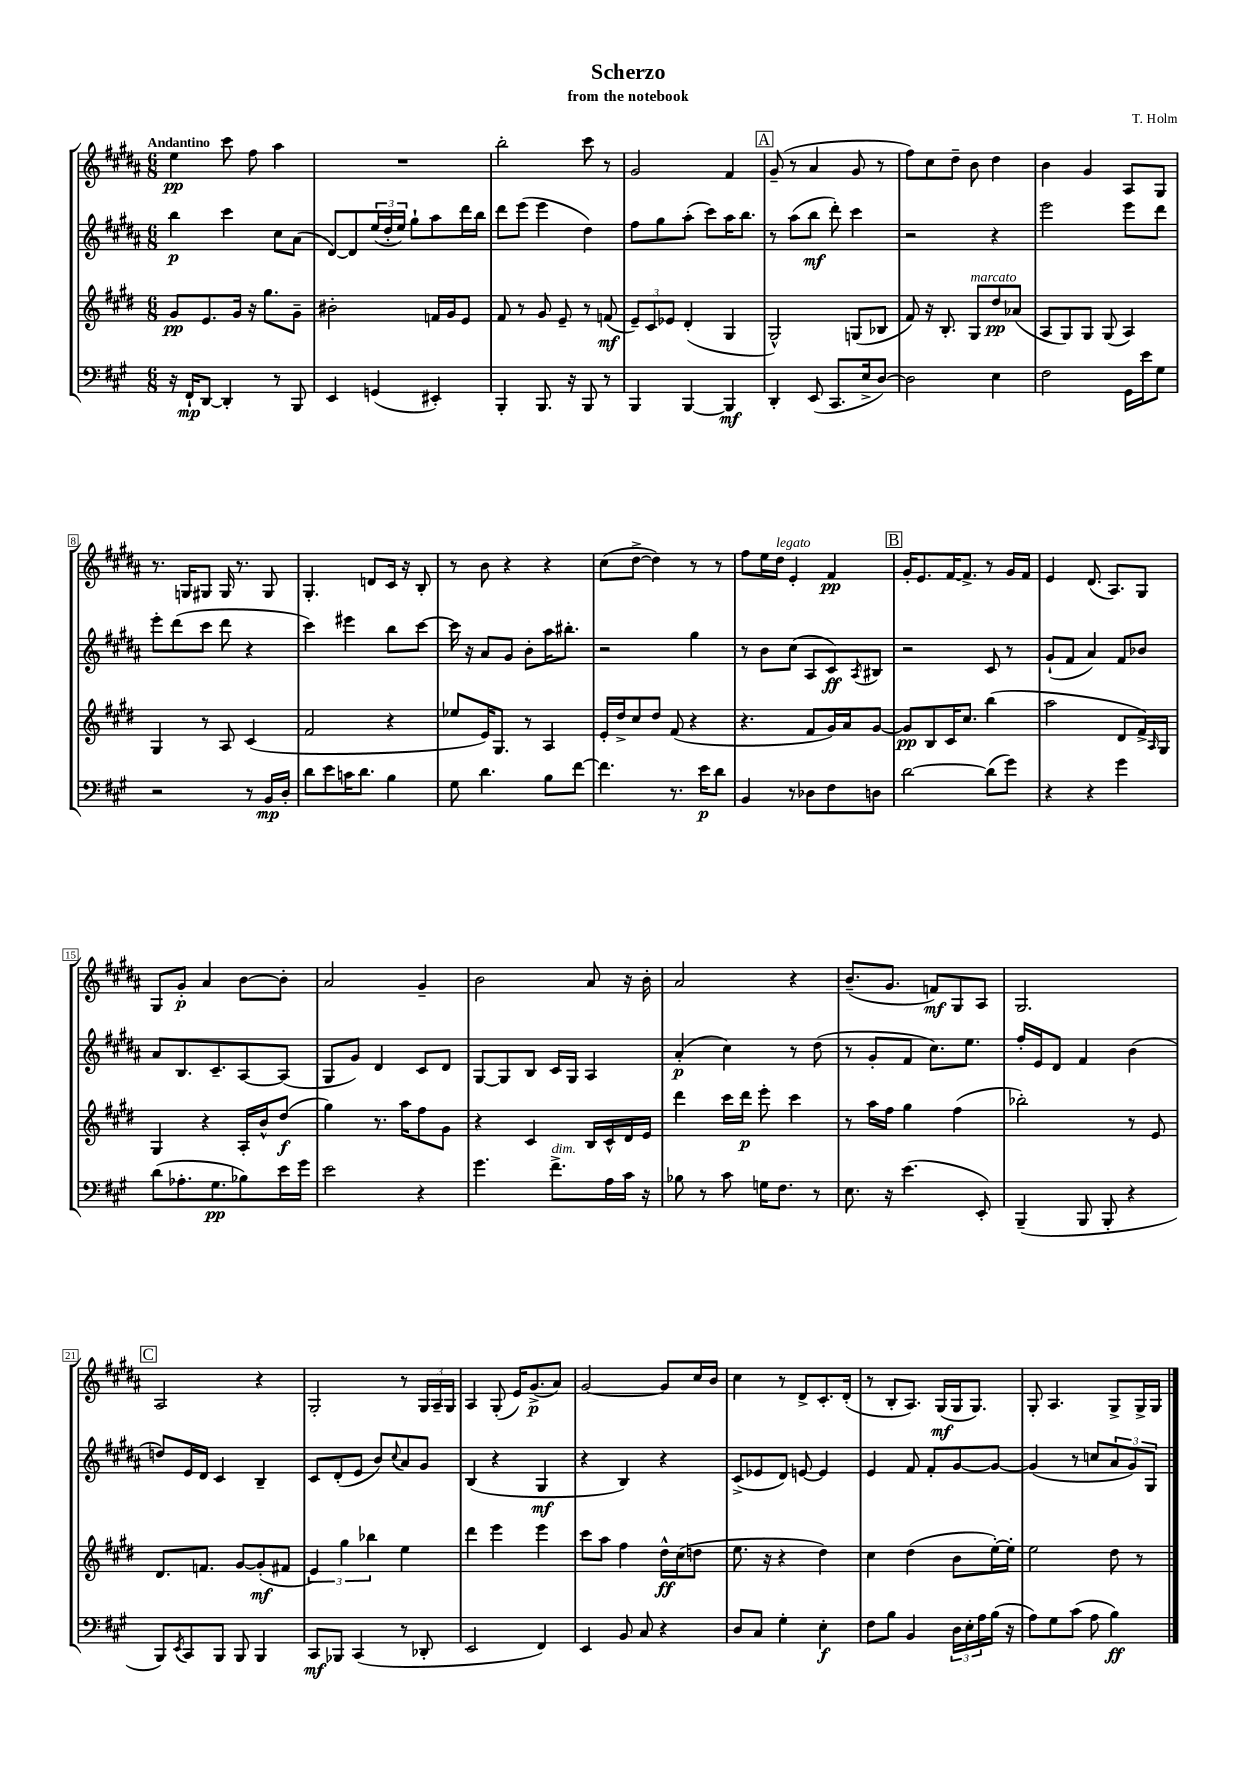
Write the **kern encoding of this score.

**kern	**kern	**kern	**kern
*staff4	*staff3	*staff2	*staff1
*clefF4	*clefG2	*clefG2	*clefG2
*k[f#c#g#]	*k[f#c#g#d#]	*k[f#c#g#d#a#]	*k[f#c#g#d#a#]
*M6/8	*M6/8	*M6/8	*M6/8
16r	8g#	4bb	4ee
16FF#`	.	.	.
[8DD	8.e	.	.
4DD']	.	4ccc#	8ccc#
.	16g#	.	.
.	16r	.	8ff#
.	8.gg#	.	.
8r	.	8cc#	4aa#
8BBB	8g#~	(8a#	.
=	=	=	=
4EE	2b#'	[8d#)	2.r
.	.	8d#]	.
(4GG	.	(24ee	.
.	.	24dd#'	.
.	.	24ee)	.
.	.	8gg#`	.
4EE#')	16f	8aa#	.
.	16g#	.	.
.	8e	16ddd#	.
.	.	16bb	.
=	=	=	=
4BBB'	8f#	8ddd#	2bb'
.	8r	(8eee	.
8.BBB	8g#	4eee	.
.	8e~	.	.
16r	.	.	.
8BBB	8r	4dd#)	8ccc#
8r	(8f	.	8r
=	=	=	=
4BBB	12e~)	8ff#	2g#
.	12c#	.	.
.	.	8gg#	.
.	12e-	.	.
[4BBB	(4d#'	(8aa#'	.
.	.	8ccc#)	.
4BBB]	4G#	16aa#	4f#
.	.	8.bb	.
=	=	=	=
4DD'	2G#^^)	8r	(8g#~
.	.	(8aa#	8r
(8EE	.	8bb	4a#
8.CC#	.	8ddd#')	.
.	(8G	4ccc#	8g#
16E^	.	.	.
[8D)	8B-	.	8r
=	=	=	=
2D]	8f#)	2r	8ff#)
.	16r	.	8cc#
.	8.B'	.	.
.	.	.	8dd#~
.	8G#	.	8b
4E	8dd#	4r	4dd#
.	(8a-	.	.
=	=	=	=
2F#	8A	2eee	4b
.	8G#)	.	.
.	8G#	.	4g#
.	(8G#	.	.
16GG#	4A)	8eee	8A#
16e	.	.	.
8G#	.	8ddd#	8G#
=	=	=	=
2r	4G#	8eee'	8.r
.	.	(8ddd#	.
.	.	.	16G
.	8r	8ccc#	8G#
.	8A	8ddd#	16G#
.	.	.	8.r
8r	(4c#	4r	.
16BB	.	.	8G#
16D'	.	.	.
=	=	=	=
8d	2f#	4ccc#)	4.G#'
8e	.	.	.
16c	.	4eee#	.
8.d	.	.	.
.	.	.	8d
4B	4r	8bb	16c#
.	.	.	16r
.	.	[8ccc#	8B'
=	=	=	=
8G#	8ee-	16ccc#]	8r
.	.	16r	.
4.d	16e)	8a#	8b
.	8.G#	.	.
.	.	8g#	4r
.	8r	8b'	.
8B	4A	16aa#	4r
.	.	8.bb#'	.
[8f#	.	.	.
=	=	=	=
4.f#]	16e'	2r	(8cc#
.	16dd#^	.	.
.	8cc#	.	[8dd#^
.	8dd#	.	4dd#])
8.r	(8f#	.	.
.	4r	4gg#	8r
16e	.	.	.
8d	.	.	8r
=	=	=	=
4BB	4.r	8r	8ff#
.	.	8b	16ee
.	.	.	16dd#
8r	.	(8cc#	4e'
8D-	8f#	8A#	.
8F#	16g#)	8c#)	4f#
.	16a	.	.
.	.	8qA#	.
8D	[8g#	8B#	.
=	=	=	=
[2d	8g#]	2r	16g#'
.	.	.	8.e
.	8B	.	.
.	16c#	.	[16f#
.	8.cc#	.	8.f#^]
(8d]	(4bb	8c#	8r
8g#)	.	8r	16g#
.	.	.	16f#
=	=	=	=
4r	2aa	(8g#`	4e
.	.	8f#	.
4r	.	4a#)	(8.d#
.	.	.	8.A#)
4g#	8d#	8f#	.
.	16f#^)	8b-	8G#
.	16qqA	.	.
.	16G#	.	.
=	=	=	=
(8d	4G#	8a#	8G#
8.A-'	.	8.B	8g#'
.	4r	.	4a#
8.G#	.	8.c#~	.
8B-)	16A'	[8A#	[8b
.	16b^^	.	.
16e	(8dd#	(8A#]	8b']
16g#	.	.	.
=	=	=	=
2e	4gg#)	8G#	2a#
.	.	8g#)	.
.	8.r	4d#	.
.	16aa	.	.
4r	8ff#	8c#	4g#~
.	8g#	8d#	.
=	=	=	=
4.g#	4r	[8G#	2b
.	.	8G#]	.
.	4c#	8B	.
8.f#^	.	16c#	.
.	.	16G#	.
.	16B	4A#	8a#
16A	16c#^^	.	.
16c#	16d#	.	16r
16r	16e	.	16b'
=	=	=	=
8B-	4ddd#	(4a#'	2a#
8r	.	.	.
8c#	16ccc#	4cc#)	.
.	16ddd#	.	.
16G	8eee'	.	.
8.F#	.	.	.
.	4ccc#	8r	4r
8r	.	(8dd#	.
=	=	=	=
8.E	8r	8r	(8.b~
.	16aa	8g#'	.
16r	16ff#	.	8.g#
(4.e	4gg#	8f#	.
.	.	8.cc#)	8f)
.	(4ff#	.	8G#
.	.	8.ee	.
8EE')	.	.	8A#
=	=	=	=
(4BBB~	2bb-')	16ff#'	2.G#
.	.	16e	.
.	.	8d#	.
8BBB	.	4f#	.
8BBB'	.	.	.
4r	8r	(4b	.
.	8e	.	.
=	=	=	=
8BBB)	8.d#	8dd)	2A#
8qEE	.	.	.
8CC#	.	16e	.
.	8.f	16d#	.
8BBB	.	4c#	.
8BBB	[8g#	.	.
4BBB	(8g#']	4B~	4r
.	8f#	.	.
=	=	=	=
8CC#	6e)	8c#	2G#'
8BBB-	.	(8d#'	.
.	6gg#	.	.
(4CC#	.	8e	.
.	6bb-	.	.
.	.	8b)	.
.	.	8qqcc#	.
8r	4ee	8a#	8r
8DD-'	.	8g#	24G#
.	.	.	24A#~
.	.	.	24G#
=	=	=	=
2EE	4ddd#	(4B	4A#
.	4eee	4r	(8G#'
.	.	.	16e)
.	.	.	(8.g#^
4FF#)	4eee	4G#	.
.	.	.	8a#)
=	=	=	=
4EE	8ccc#	4r	[2g#
.	8aa	.	.
8BB	4ff#	4B)	.
8C#	.	.	.
4r	16dd#^^	4r	8g#]
.	(16cc#	.	.
.	8dd	.	16cc#
.	.	.	16b
=	=	=	=
8D	8.ee	(8c#^	4cc#
8C#	.	8e-	.
.	16r	.	.
4G#'	4r	8d#)	8r
.	.	[8e	8d#^
4E'	4dd#)	4e]	8.c#'
.	.	.	(16d#'
=	=	=	=
8F#	4cc#	4e	8r
8B	.	.	8B'
4BB	(4dd#	8f#	8.A#)
.	.	8f#'	.
.	.	.	(16G#
24D	8b	[8g#	16G#
24E'	.	.	.
.	.	.	8.G#)
24A	.	.	.
(16B	[16ee')	8g#_	.
16r	16ee']	.	.
=	=	=	=
8A)	2ee	(4g#]	8G#'
8G#	.	.	4.A#
(8c#	.	8r	.
8A	.	8cc	.
4B)	8dd#	12a#	8G#^
.	.	12g#)	.
.	8r	.	16G#^
.	.	12G#	.
.	.	.	16G#
==	==	==	==
*-	*-	*-	*-
